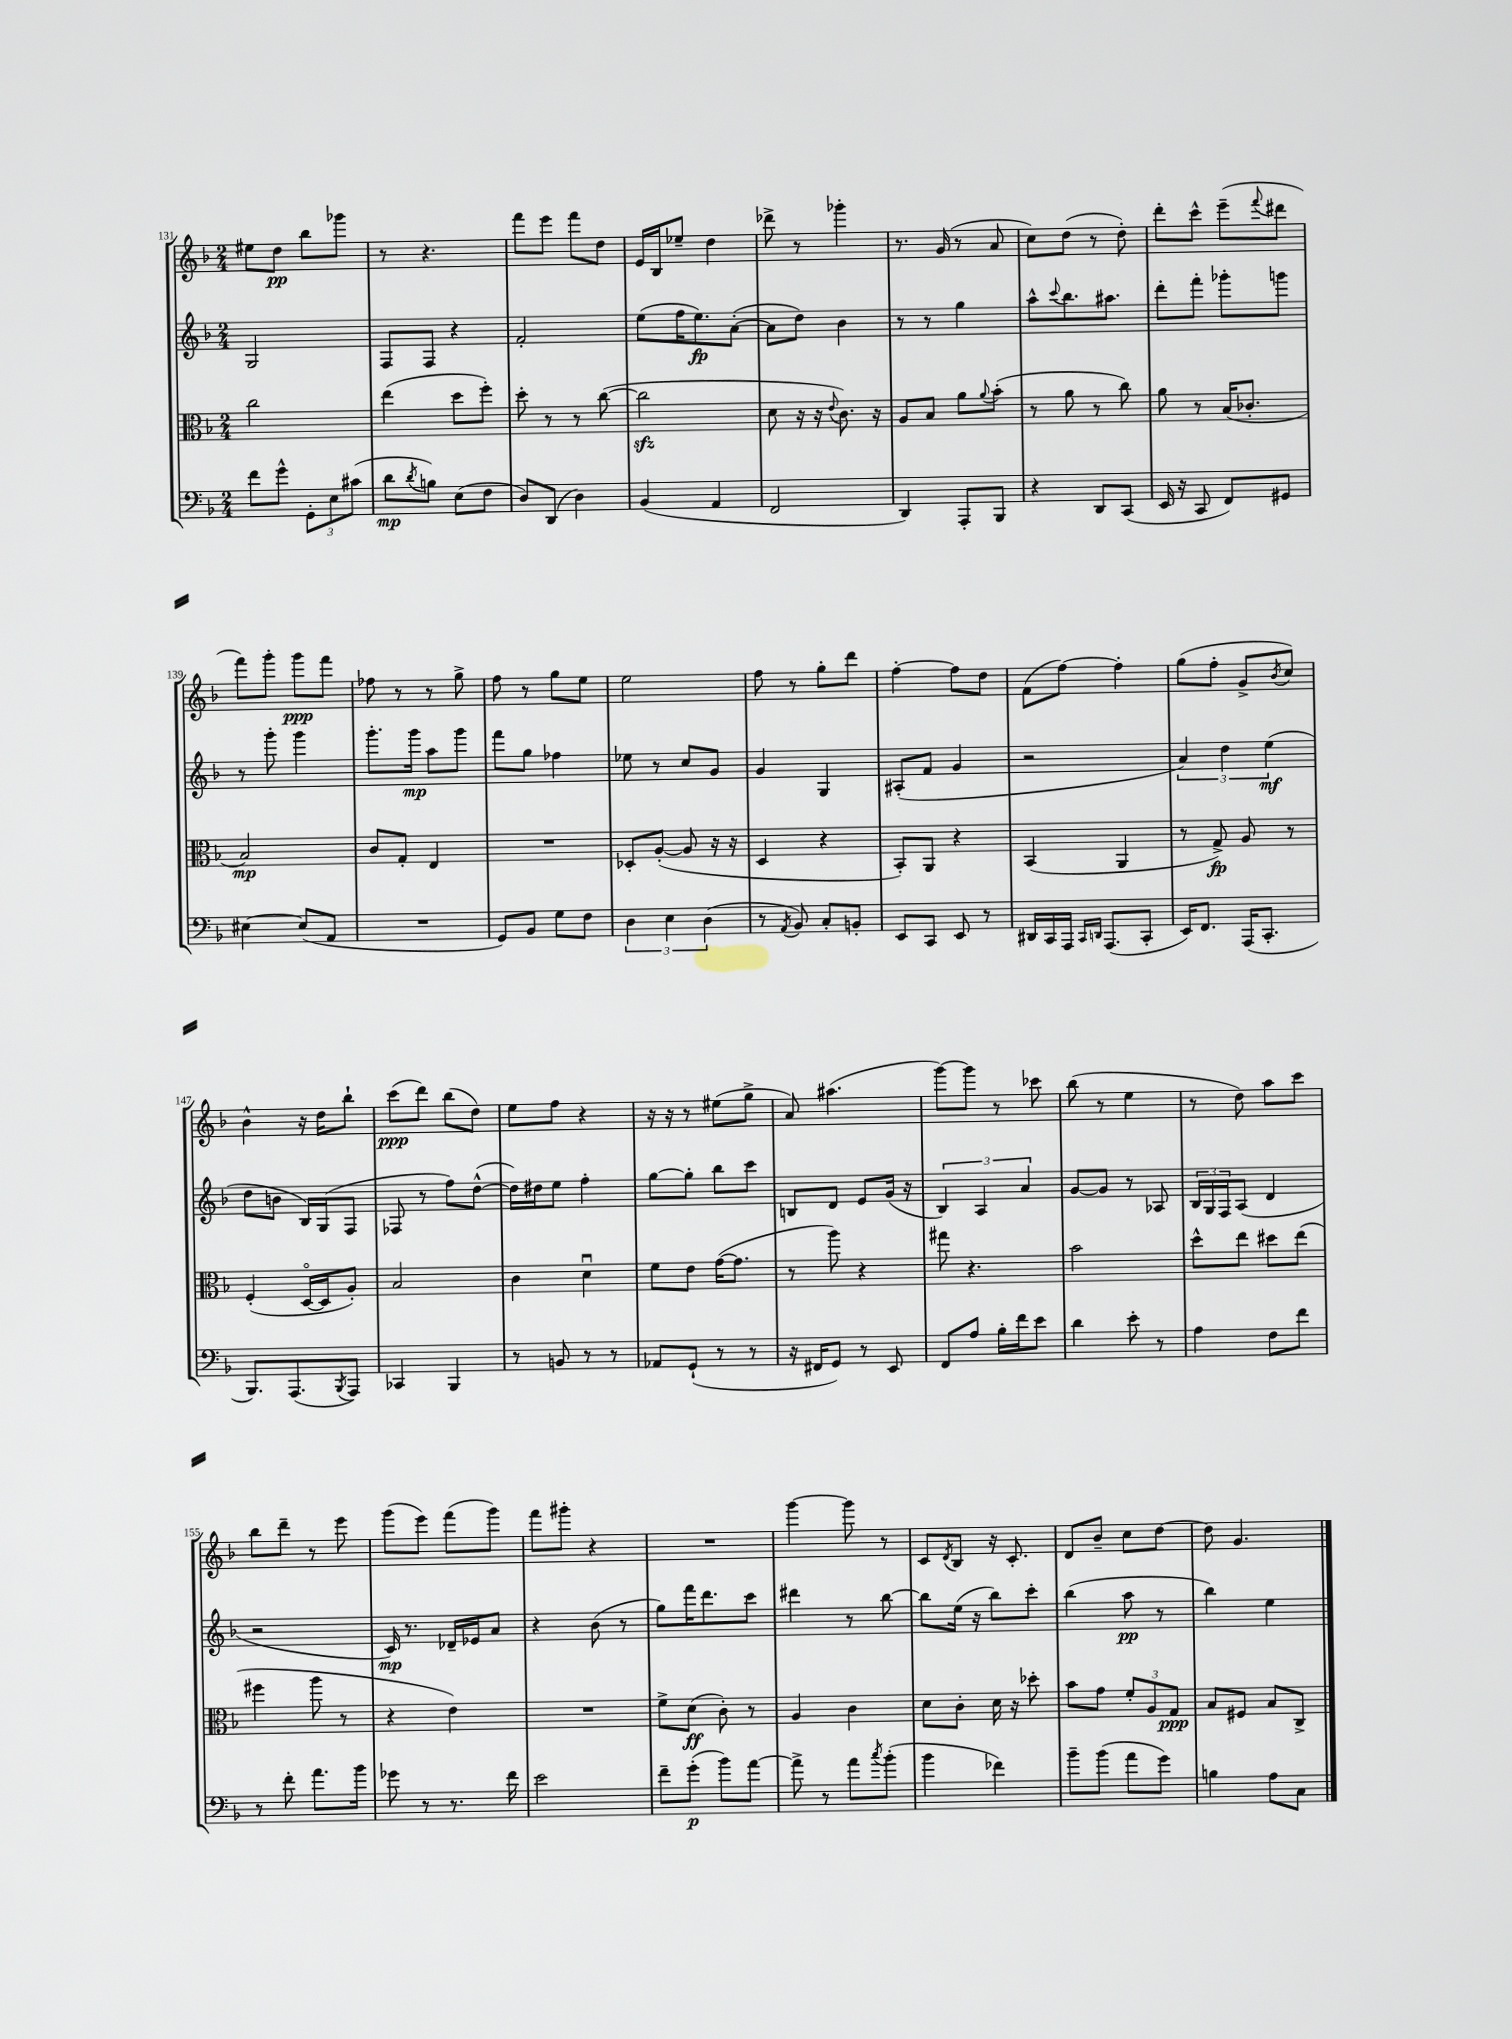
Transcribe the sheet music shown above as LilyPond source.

<<
\new StaffGroup <<
\new Staff = "s0" {
    \clef treble \key f \major \numericTimeSignature \time 2/4
    eis''8 d''8\pp bes''8 ges'''8 |
    r8 r4. |
    f'''8 e'''8 f'''8 d''8 |
    e'16 bes16 ees''8-- d''4 |
    des'''8-> r8 ges'''4-. |
    r8. g'16( r8 a'8 |
    c''8) d''8( r8 d''8-.) |
    d'''8-. c'''8-^ e'''8--( \appoggiatura { f'''8 } dis'''8 |
    f'''8) g'''8-. g'''8\ppp f'''8 |
    fes''8 r8 r8 g''8-> |
    f''8 r8 g''8 e''8 |
    e''2 |
    f''8 r8 g''8-. d'''8 |
    f''4~-. f''8 d''8 |
    f'8( f''8~) f''4-. |
    g''8( f''8-. g'8-> \acciaccatura { bes'8 } c''8) |
    bes'4-^ r16 d''16 bes''8-! |
    c'''8\ppp( d'''8) bes''8( d''8) |
    e''8 f''8 r4 |
    r16 r16 r8 eis''8( g''8-> |
    a'8) ais''4.( |
    g'''8~) g'''8 r8 ces'''8 |
    bes''8( r8 e''4 |
    r8 d''8) a''8 c'''8 |
    bes''8 d'''8-- r8 e'''8 |
    g'''8( e'''8) f'''8( g'''8) |
    f'''8 gis'''8-. r4 |
    R2 |
    g'''4~ g'''8 r8 |
    c'8 \acciaccatura { d'8 } bes8 r16 c'8.-. |
    d'8 bes'8-- c''8 d''8~ |
    d''8 g'4. \bar "|." |
}
\new Staff = "s1" {
    \clef treble \key f \major \numericTimeSignature \time 2/4
    g2 |
    f8 f8 r4 |
    f'2-. |
    e''8( f''16 e''8.\fp) a'8~-.( |
    a'8 d''8) bes'4 |
    r8 r8 g''4 |
    a''8-^ \appoggiatura { c'''8 } bes''8. ais''8. |
    d'''8-. f'''8-. ges'''8-. g'''8 |
    r8 g'''8-. g'''4 |
    g'''8.-. g'''16\mp a''8 g'''8 |
    f'''8 g''8 fes''4 |
    ees''8 r8 c''8 g'8 |
    g'4 g4 |
    ais8-.( f'8 g'4 |
    r2 |
    \tuplet 3/2 { a'4) d''4 e''4\mf( } |
    d''8 b'8 bes16) g16( f8 |
    fes8 r8 f''8) d''8~-^( |
    d''16) dis''16 e''8 f''4-. |
    g''8~ g''8-. bes''8 c'''8 |
    b8 d'8 e'8 g'16( r16 |
    \tuplet 3/2 { bes4) a4 a'4 } |
    g'8~ g'8 r8 aes8 |
    \tuplet 3/2 { bes16 g16 f16 } a8( d'4 |
    r2 |
    c'16\mp) r8. des'16-- ees'16 a'8 |
    r4 bes'8( r8 |
    g''8) f'''16 d'''8. c'''8 |
    dis'''4 r8 bes''8~ |
    bes''8 e''16( r16 bes''8) c'''8-. |
    bes''4( a''8\pp r8 |
    bes''4) e''4 \bar "|." |
}
\new Staff = "s2" {
    \clef alto \key f \major \numericTimeSignature \time 2/4
    c''2 |
    e''4( d''8 f''8-.) |
    d''8-. r8 r8 c''8~( |
    c''2\sfz |
    d'8 r16 r16 \appoggiatura { e'8 } c'8.) r16 |
    a8 bes8 a'8 \appoggiatura { a'8 } bes'8-.( |
    r8 a'8 r8 c''8) |
    a'8 r8 bes16( ces'8.-. |
    bes2\mp) |
    c'8 g8-. e4 |
    R2 |
    des8-. a8~-.( a8 r16 r16 |
    d4 r4 |
    bes,8-.) a,8 r4 |
    bes,4( a,4 |
    r8 g8->\fp) a8 r8 |
    f4-.( d16~\flageolet d16 a8-.) |
    bes2 |
    c'4 d'4\downbow |
    f'8 e'8 g'16~( g'8. |
    r8 a''8) r4 |
    gis''8 r4. |
    bes'2 |
    d''8-^ e''8 dis''8 e''8( |
    fis''4 a''8 r8 |
    r4 e'4) |
    R2 |
    f'8-> d'8\ff( c'8-.) r8 |
    a4 c'4 |
    d'8 c'8-. d'16 r16 des''8-. |
    bes'8 g'8 \tuplet 3/2 { f'8-. a8 g8\ppp } |
    bes8 fis8 bes8 c8-> \bar "|." |
}
\new Staff = "s3" {
    \clef bass \key f \major \numericTimeSignature \time 2/4
    f'8 g'8-^ \tuplet 3/2 { g,8-. e8 cis'8( } |
    d'8\mp \acciaccatura { d'8 } b8) e8( f8 |
    d8) d,8( d4) |
    bes,4( a,4 |
    f,2 |
    d,4) a,,8-. bes,,8 |
    r4 d,8 c,8( |
    e,16 r16 c,8 f,8) gis,8 |
    eis4~ eis8( a,8 |
    R2 |
    g,8) bes,8 g8 f8 |
    \tuplet 3/2 { d4 e4 d4( } |
    r8 \acciaccatura { a,8 } bes,8) c8-. b,8-. |
    e,8 c,8 e,8 r8 |
    dis,16 c,16 a,,16 \grace { c,16 d,16 } a,,8.( c,8-. |
    e,16) f,8. a,,16( c,8.-. |
    bes,,8.) a,,8.( \acciaccatura { bes,,8 } a,,8) |
    ces,4 bes,,4 |
    r8 b,8 r8 r8 |
    aes,8 g,8-!( r8 r8 |
    r16 fis,16 g,8) r8 e,8 |
    f,8 a8 bes16-. f'16 e'8 |
    d'4 e'8-. r8 |
    a4 f8 f'8 |
    r8 f'8-. a'8. bes'16 |
    ges'8 r8 r8. f'16 |
    e'2 |
    f'8-- g'8-.\p( bes'8) a'8~ |
    a'8-> r8 a'8 \acciaccatura { c''8 } bes'8-.( |
    bes'4 fes'4) |
    bes'8-- bes'8( a'8 g'8) |
    b4 a8 c8 \bar "|." |
}
>>
>>
\layout { \context { \Score currentBarNumber = #131 } }
